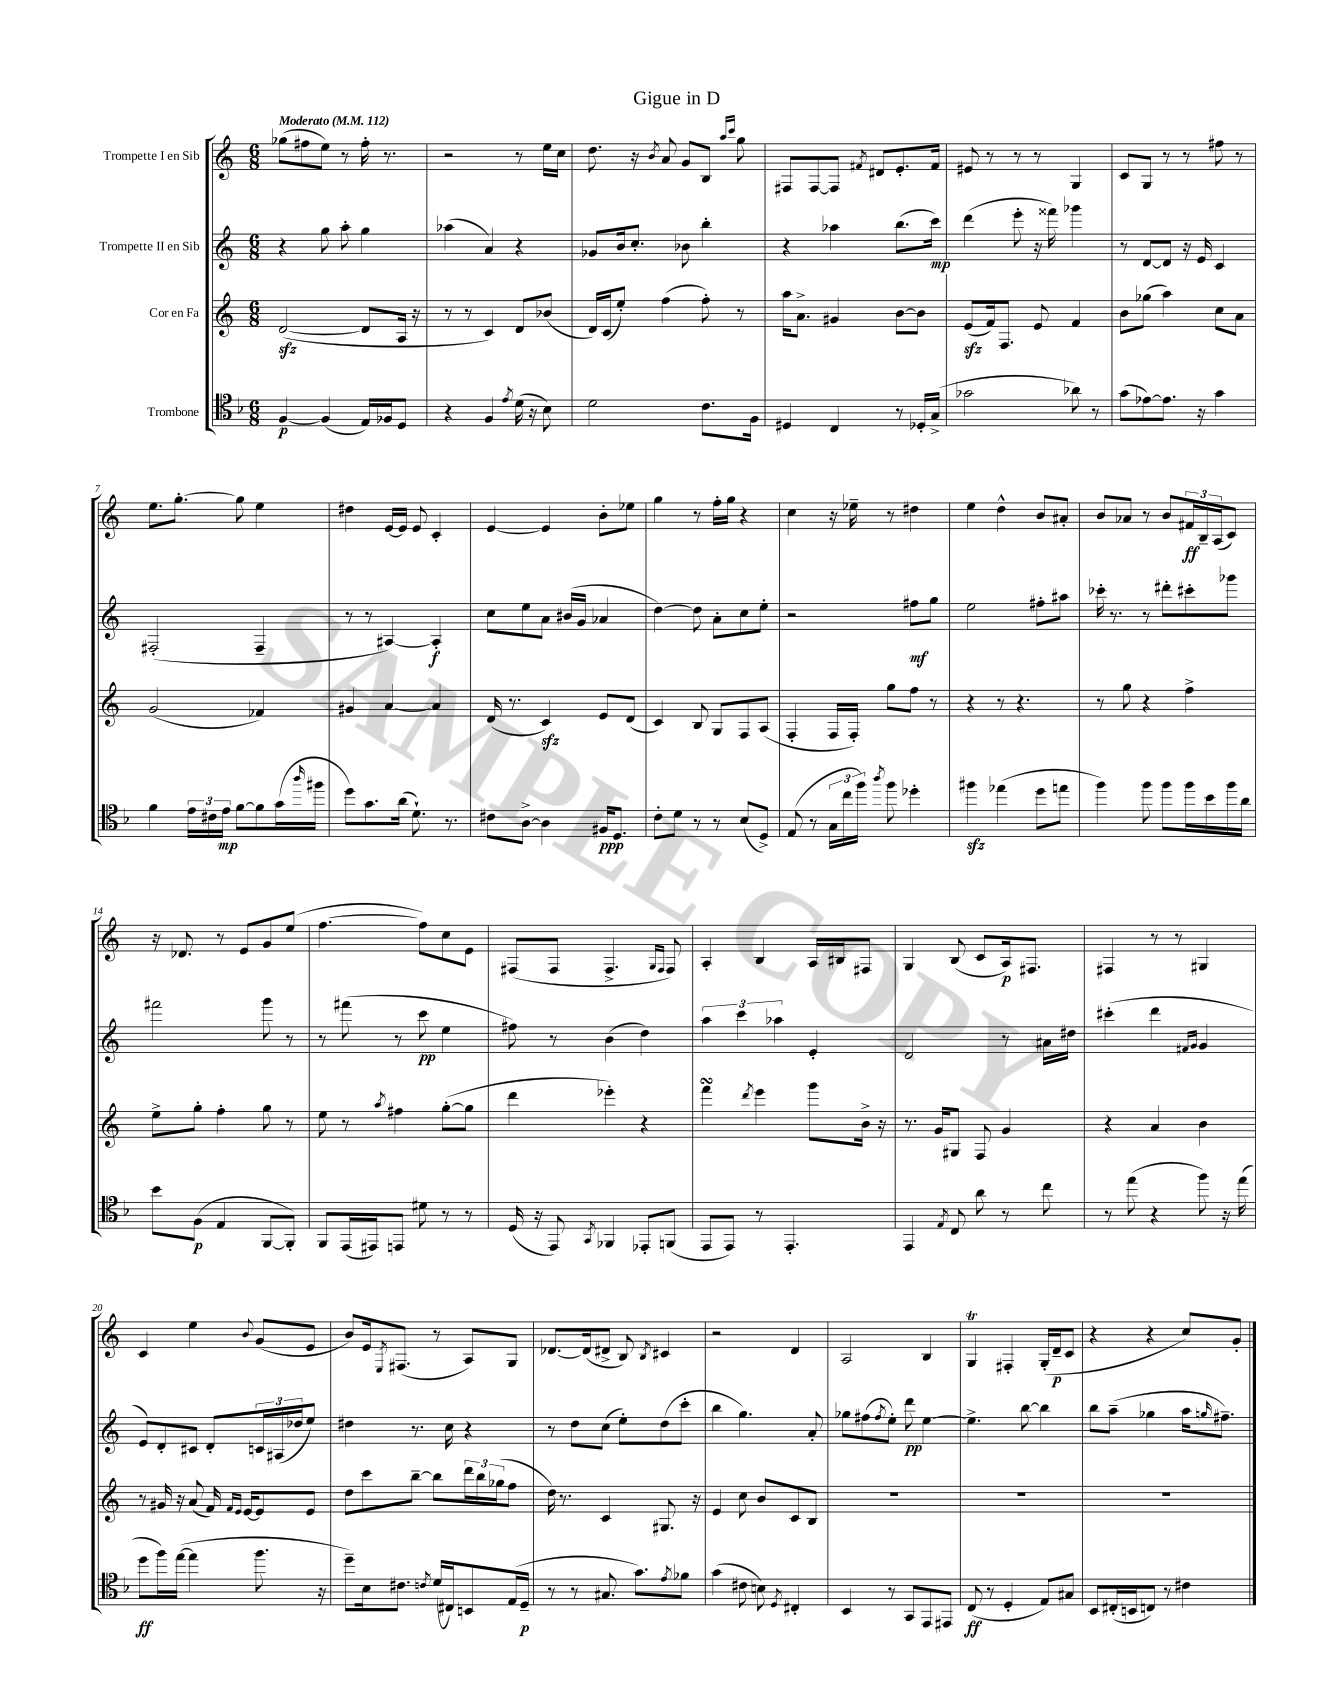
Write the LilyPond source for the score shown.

\header { title = "Gigue in D" }
<<
\new StaffGroup <<
\new Staff = "s0" \with { instrumentName = "Trompette I en Sib" } {
    \clef treble \key c \major \numericTimeSignature \time 6/8 \tempo "Moderato" 4 = 112
    ges''8( fis''8 e''8) r8 fis''16-. r8. |
    r2 r8 e''16 c''16 |
    d''8. r16 \acciaccatura { b'8 } a'8 g'8 b8 \grace { a''16 c'''16 } g''8 |
    fis8 fis8~ fis8 \acciaccatura { fis'8 } dis'8 e'8.-. fis'16 |
    eis'8 r8 r8 r8 g4 |
    c'8 g8 r8 r8 fis''8 r8 |
    e''8. g''8.~-. g''8 e''4 |
    dis''4 e'16~ e'16 e'8 c'4-. |
    e'4~ e'4 b'8-. ees''8 |
    g''4 r8 f''16-. g''16 r4 |
    c''4 r16 ees''16-- r8 dis''4 |
    e''4 d''4-^ b'8 ais'8-. |
    b'8 aes'8 r8 b'8 \tuplet 3/2 { fis'16\ff b16-- a16( } c'8) |
    r16 des'8. r8 e'8 g'8 e''8( |
    f''4.~ f''8) c''8 e'8 |
    fis8( fis8 fis4.-> \grace { g16 fis16 } fis8) |
    a4-. b4 a16 bis16 fis8 |
    g4 b8( c'8 a16\p) fis8. |
    fis4 r8 r8 gis4 |
    c'4 e''4 \appoggiatura { b'8 } g'8( e'8 |
    b'8) e'16 \acciaccatura { e8 } fis8.( r8 a8) g8 |
    des'8.~ des'16( dis'8-> b8) \acciaccatura { b8 } cis'4 |
    r2 d'4 |
    a2 b4 |
    g4\trill fis4-. g16-.( d'16--\p c'8 |
    r4 r4 c''8) g'8-. \bar "|." |
}
\new Staff = "s1" \with { instrumentName = "Trompette II en Sib" } {
    \clef treble \key c \major \numericTimeSignature \time 6/8
    r4 g''8 a''8-. g''4 |
    aes''4( a'4) r4 |
    ges'8 b'16 c''8.-. bes'8 b''4-. |
    r4 aes''4 b''8.( c'''16\mp) |
    d'''4( e'''8-. r16 fisis'''16) ges'''4 |
    r8 d'8~ d'8 r16 e'16 c'4 |
    fis2-.( fis4-- |
    r8 r8 ais4~) ais4-.\f |
    c''8 e''8 a'8 bis'16( g'16 aes'4 |
    d''4~) d''8 a'8-. c''8 e''8-. |
    r2 fis''8\mf g''8 |
    e''2 fis''8-. ais''8 |
    ces'''16-. r8. r8 dis'''8-. cis'''8-. ges'''8 |
    fis'''2 g'''8 r8 |
    r8 fis'''8( r8 c'''8\pp e''4 |
    fis''8) r8 b'4( d''4) |
    \tuplet 3/2 { a''4 c'''4 aes''4 } e'4-. |
    d'2 r8 ais'16 dis''16 |
    cis'''4-.( d'''4 \grace { fis'16 g'16 } g'4 |
    e'8) d'8-. cis'8 d'8-. \tuplet 3/2 { c'16 ais16( des''16 } e''8) |
    dis''4 r8. c''16 r4 |
    r8 d''8 c''8( e''8-.) d''8( c'''8-. |
    b''4 g''4.) a'8-. |
    ges''8 fis''8( \acciaccatura { fis''8 } e''8-.) d'''8\pp e''4~ |
    e''4.-> b''8~ b''4 |
    b''8 a''8--( ges''4 a''16 \grace { g''16 } fis''8.--) \bar "|." |
}
\new Staff = "s2" \with { instrumentName = "Cor en Fa" } {
    \clef treble \key c \major \numericTimeSignature \time 6/8
    d'2~\sfz( d'8 a16 r16 |
    r8 r8 c'4) d'8 bes'8( |
    d'16) c'16( e''8-.) f''4( f''8-.) r8 |
    a''16 a'8.-> gis'4 b'8~ b'8 |
    e'8\sfz( f'16) f8. e'8 f'4 |
    b'8 ges''8( a''4) c''8 a'8 |
    g'2( fes'4) |
    gis'4 a'4~ a'4 |
    d'16( r8. c'4\sfz) e'8 d'8( |
    c'4) b8 g8 f8 a8( |
    f4-. f16 f16-.) g''8 f''8 r8 |
    r4 r8 r4. |
    r8 g''8 r4 f''4-> |
    e''8-> g''8-. f''4-. g''8 r8 |
    e''8 r8 \acciaccatura { a''8 } fis''4 g''8~-.( g''8 |
    d'''4 ees'''4-.) r4 |
    f'''4\turn \acciaccatura { d'''8 } e'''4 g'''8 b'16-> r16 |
    r8. g'16 gis8 f8 g'4 |
    r4 a'4 b'4 |
    r8 gis'16 r16 a'8( f'16) \grace { f'16 e'16 } e'16~ e'8 e'8 |
    d''8 c'''8 b''8~-- b''8 \tuplet 3/2 { d'''16 b''16 ges''16( } f''8 |
    d''16) r8. c'4 gis8. r16 |
    e'4 c''8 b'8 c'8 b8 |
    R2. |
    R2. |
    R2. \bar "|." |
}
\new Staff = "s3" \with { instrumentName = "Trombone" } {
    \clef tenor \key f \major \numericTimeSignature \time 6/8
    f4~\p f4( e16) fes16 d8 |
    r4 f4 \acciaccatura { e'8 } d'16( r16 bes8) |
    d'2 c'8. f16 |
    dis4 c4 r8 des16-. g16->( |
    ges'2 aes'8) r8 |
    g'8( ees'8~) ees'8. r16 g'4 |
    f'4 \tuplet 3/2 { e'16 cis'16 e'16\mp } f'8~ f'8 g'16( \grace { a''16 } fis''16 |
    d''8) g'8. a'16( d'8.-!) r8. |
    cis'8 a8~-> a4 fis16\ppp d8. |
    c'8-. d'8 r8 r8 bes8( d8->) |
    e8( r8 \tuplet 3/2 { g16 c''16 f''16) } \acciaccatura { a''8 } f''8 des''4-. |
    fis''4\sfz ees''4( d''8 e''8 |
    f''4) f''8 f''8 f''16 bes'16 f''16 a'16 |
    bes'8 f8\p( e4 f,8~ f,8-.) |
    f,8 e,16( eis,16) e,8 dis'8 r8 r8 |
    d16( r16 e,8) \acciaccatura { g,8 } fes,4 ees,8-. f,8( |
    e,8 e,8) r8 e,4.-. |
    e,4 \acciaccatura { e8 } c8 a'8 r8 c''8 |
    r8 e''8( r4 f''8) r16 e''16( |
    d''8\ff f''16) e''16~( e''4 f''8. r16 |
    d''8--) bes16 cis'8. \acciaccatura { c'8 } d'16( cis16) b,8 e16( d16--\p |
    r8 r8 gis8. g'8.) \acciaccatura { e'8 } fes'8 |
    g'4( cis'8 b8) \acciaccatura { d8 } cis4-. |
    bes,4 r8 g,8 e,8 eis,8 |
    c8\ff( r8 d4-. e8) gis8 |
    bes,8 cis16-.( b,16 c8) r8 cis'4 \bar "|." |
}
>>
>>
